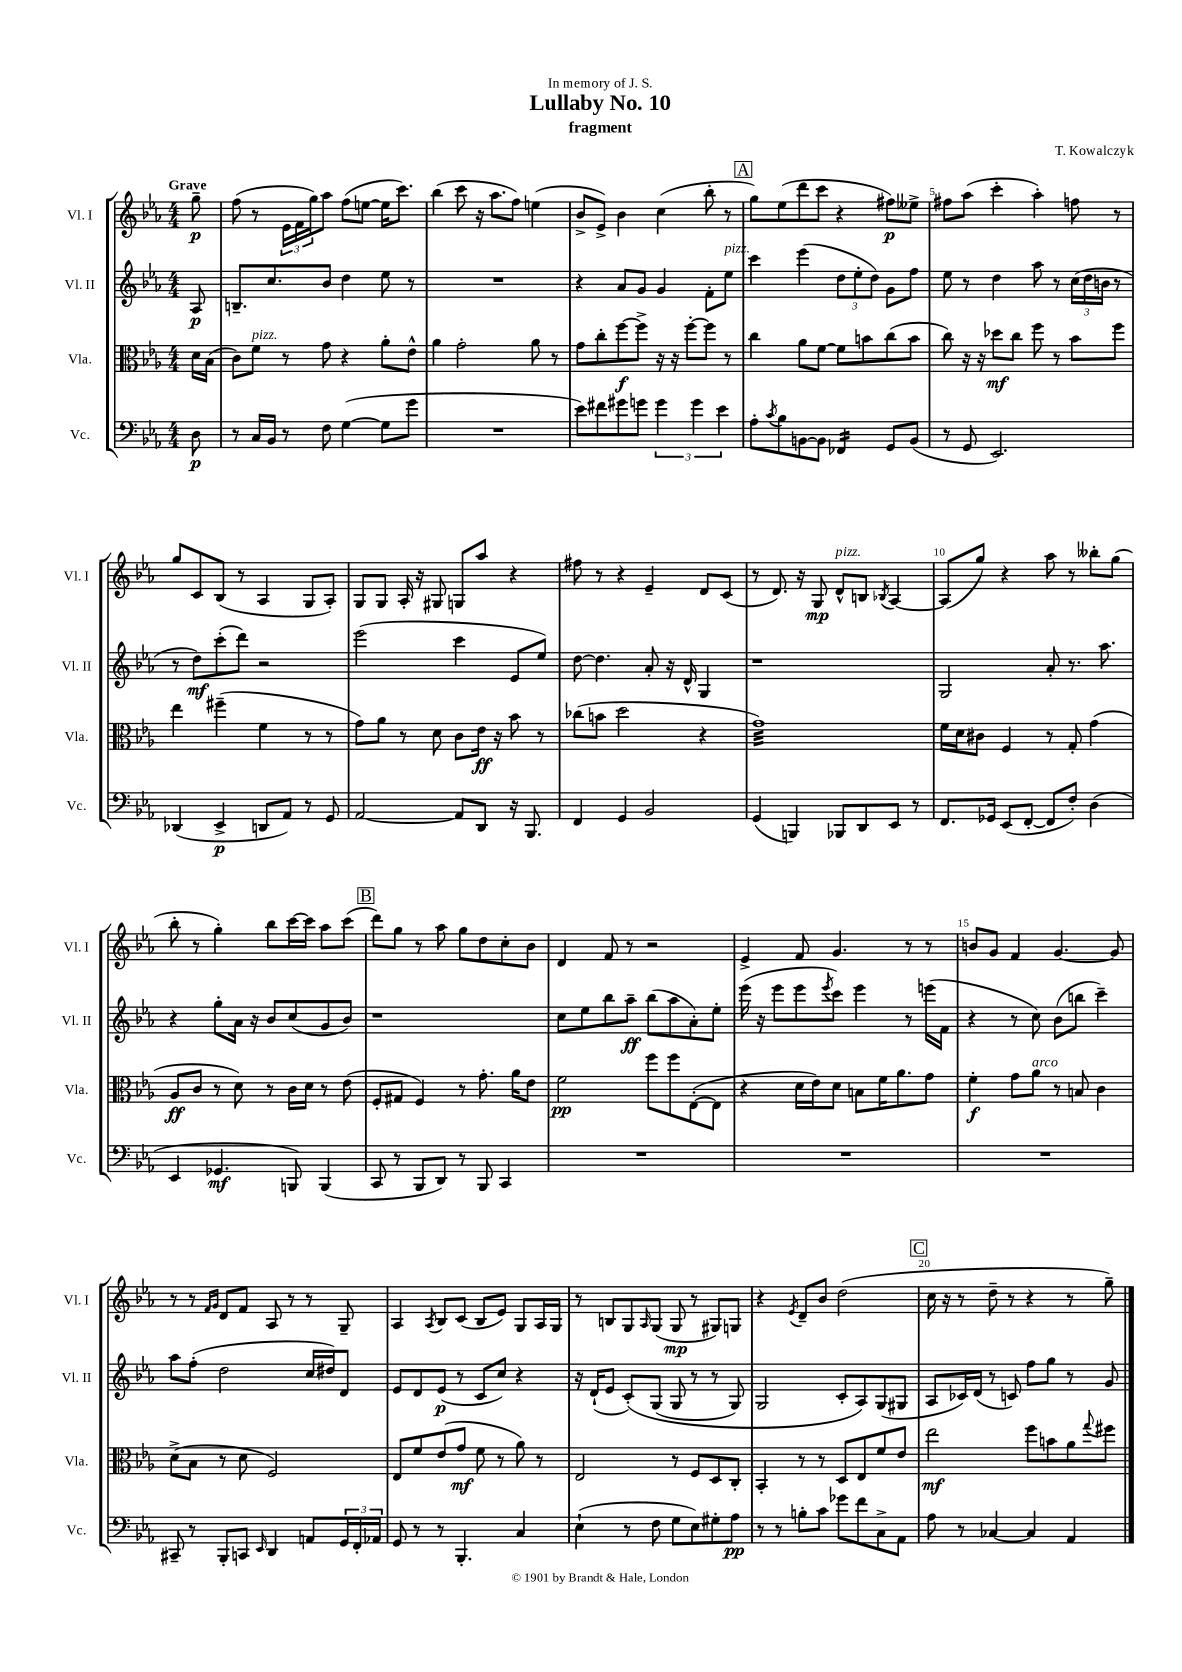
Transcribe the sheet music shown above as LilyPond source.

\header { title = "Lullaby No. 10" composer = "T. Kowalczyk" subtitle = "fragment" dedication = "In memory of J. S." }
<<
\new StaffGroup <<
\new Staff = "s0" \with { instrumentName = "Vl. I" shortInstrumentName = "Vl. I" } {
    \clef treble \key ees \major \numericTimeSignature \time 4/4 \partial 8 \tempo "Grave"
    g''8--\p |
    f''8( r8 \tuplet 3/2 { ees'16 f'16 g''16) } aes''8 f''8( e''8~ e''16 c'''8.) |
    bes''4( c'''8 r16 aes''8. f''8) e''4( |
    bes'8-> ees'8->) bes'4 c''4( bes''8-. r8 |
    \mark \markup { \box "A" } g''8) ees''8( d'''8 c'''8 r4 fis''8\p) eeses''8-> |
    fis''8 aes''8( c'''4-. aes''4-.) f''8 r8 |
    g''8 c'8 bes8( r8 aes4 g8 aes8-.) |
    g8 g8 aes16-. r16 gis8 g8 aes''8 r4 |
    fis''8 r8 r4 ees'4-- d'8 c'8( |
    r8 d'8.) r16 g8\mp d'8-^^\markup { \italic "pizz." } b8 \acciaccatura { bes8 } aes4~ |
    aes8( g''8) r4 aes''8 r8 beses''8-. g''8( |
    bes''8-. r8 g''4-.) bes''8 c'''16~ c'''16 aes''8 c'''8( |
    \mark \markup { \box "B" } d'''8) g''8 r8 aes''8 g''8 d''8 c''8-. bes'8 |
    d'4 f'8 r8 r2 |
    ees'4-> f'8 g'4. r8 r8 |
    b'8 g'8 f'4 g'4.~ g'8 |
    r8 r8 \grace { f'16 g'16 } d'8 f'8 aes8 r8 r8 g8-- |
    aes4 \acciaccatura { aes8 } bes8 c'8( bes8 ees'8) g8 aes16 g16 |
    r8 b8 g8 \grace { aes16 } g8( g8\mp r8 gis8) g8 |
    r4 \acciaccatura { ees'8 } d'8-- bes'8 d''2( |
    \mark \markup { \box "C" } c''16 r16 r8 d''8-- r8 r4 r8 g''8--) \bar "|." |
}
\new Staff = "s1" \with { instrumentName = "Vl. II" shortInstrumentName = "Vl. II" } {
    \clef treble \key ees \major \numericTimeSignature \time 4/4 \partial 8
    aes8\p |
    b8.-- c''8. bes'8 d''4 ees''8 r8 |
    R1 |
    r4 aes'8 g'8 g'4 f'8-. ees''8^\markup { \italic "pizz." } |
    \mark \markup { \box "A" } c'''4 ees'''4( \tuplet 3/2 { d''8 ees''8-. d''8) } g'8 f''8 |
    ees''8 r8 d''4 aes''8 r8 \tuplet 3/2 { c''16( d''16 b'16 } r8 |
    r8 d''8\mf) c'''8-.( d'''8) r2 |
    ees'''2( c'''4 ees'8 ees''8) |
    d''8~ d''4. aes'8-. r16 d'16-^ g4 |
    r1 |
    g2 aes'8-. r8. aes''8. |
    r4 g''8-. aes'16 r16 bes'8 c''8( g'8 bes'8) |
    \mark \markup { \box "B" } r1 |
    c''8 ees''8 bes''8 aes''8--\ff bes''8( aes''8 aes'8-.) ees''8-. |
    ees'''16( r16 ees'''8 ees'''8 \acciaccatura { ees'''8 } c'''8) ees'''4 r8 e'''16( f'16 |
    r4 r8 c''8) bes'8( b''8 c'''4--) |
    aes''8 f''8-.( d''2 c''16 dis''16) d'8 |
    ees'8 d'8 ees'8\p( r8 c'8 c''8) r4 |
    r16 d'16-!( ees'8 c'8-.)\( g8( g8 r8 r8 g8) |
    g2 c'8-. aes8\) g8( gis8 |
    \mark \markup { \box "C" } aes8 ces'16) d'16( r8 c'8) f''8 g''8 r8 g'8 \bar "|." |
}
\new Staff = "s2" \with { instrumentName = "Vla." shortInstrumentName = "Vla." } {
    \clef alto \key ees \major \numericTimeSignature \time 4/4 \partial 8
    d'16 bes16( |
    c'8) f'8^\markup { \italic "pizz." } r8 g'8 r4 aes'8-. ees'8-^ |
    aes'4 g'2-. aes'8 r8 |
    g'8 c''8-. f''8~\f f''8-> r16 r16 f''8~-. f''8 r8 |
    \mark \markup { \box "A" } c''4 aes'8 f'8~ f'8 b'8 c''8( b'8 |
    c''8) r16 r16 des''8\mf c''8 f''8 r8 bes'8 f''8 |
    ees''4 fis''4--( f'4 r8 r8 |
    g'8) aes'8 r8 d'8 c'8 ees'16\ff r16 bes'8 r8 |
    ces''8( b'8 d''2 r4 |
    g'1:32) |
    f'16 d'16 cis'8 f4 r8 g8-. g'4( |
    aes8\ff c'8 r8 d'8) r8 c'16 d'16 r8 ees'8( |
    \mark \markup { \box "B" } f8-. gis8 f4) r8 g'8.-. aes'16 ees'8 |
    f'2\pp f''8 f''8 ees8~-.( ees8 |
    r4 d'16 ees'16) d'8 b8 f'16 aes'8. g'8 |
    f'4-.\f g'8 aes'8^\markup { \italic "arco" } r8 b8 c'4 |
    d'8->( bes8 r8 d'8 f2) |
    ees8 f'8 ees'8( g'8\mf f'8 r8 aes'8) r8 |
    ees2 r8 f8 d8 c8-. |
    bes,4-. r8 r8 d8 ees8 f'8 ees'8 |
    \mark \markup { \box "C" } ees''2\mf f''8 b'8 aes'8 \appoggiatura { g''8 } fis''8 \bar "|." |
}
\new Staff = "s3" \with { instrumentName = "Vc." shortInstrumentName = "Vc." } {
    \clef bass \key ees \major \numericTimeSignature \time 4/4 \partial 8
    d8\p |
    r8 c16 bes,16 r8 f8 g4~( g8 g'8 |
    R1 |
    ees'8) fis'8 gis'8 g'8 \tuplet 3/2 { g'4 g'4 ees'4 } |
    \mark \markup { \box "A" } aes8-. \acciaccatura { c'8 } bes8 b,8~ b,8 fes,4:16 g,8 b,8( |
    r8 g,8 ees,2.) |
    des,4( ees,4->\p d,8 aes,8) r8 g,8 |
    aes,2~ aes,8 d,8 r16 bes,,8. |
    f,4 g,4 bes,2 |
    g,4( b,,4) bes,,8 d,8 ees,8 r8 |
    f,8. ges,16 ees,8( f,8~-. f,8 f8-.) d4( |
    ees,4 ges,4.\mf b,,8) b,,4( |
    \mark \markup { \box "B" } c,8 r8 bes,,8 d,8) r8 bes,,8 c,4 |
    R1 |
    R1 |
    R1 |
    cis,8-- r8 bes,,8-. c,8 \grace { ees,16 } d,4 a,8 \tuplet 3/2 { g,16 f,16-. aes,16 } |
    g,8 r8 r8 bes,,4.-. c4 |
    ees4-!( r8 f8 g8 ees8) gis8-. aes8\pp |
    r8 r8 b8-. c'8 ges'8 f'8 c8-> aes,8 |
    \mark \markup { \box "C" } aes8 r8 ces4~ ces4 aes,4 \bar "|." |
}
>>
>>
\layout { \context { \Score \override BarNumber.break-visibility = ##(#f #t #t) barNumberVisibility = #(every-nth-bar-number-visible 5) } }
